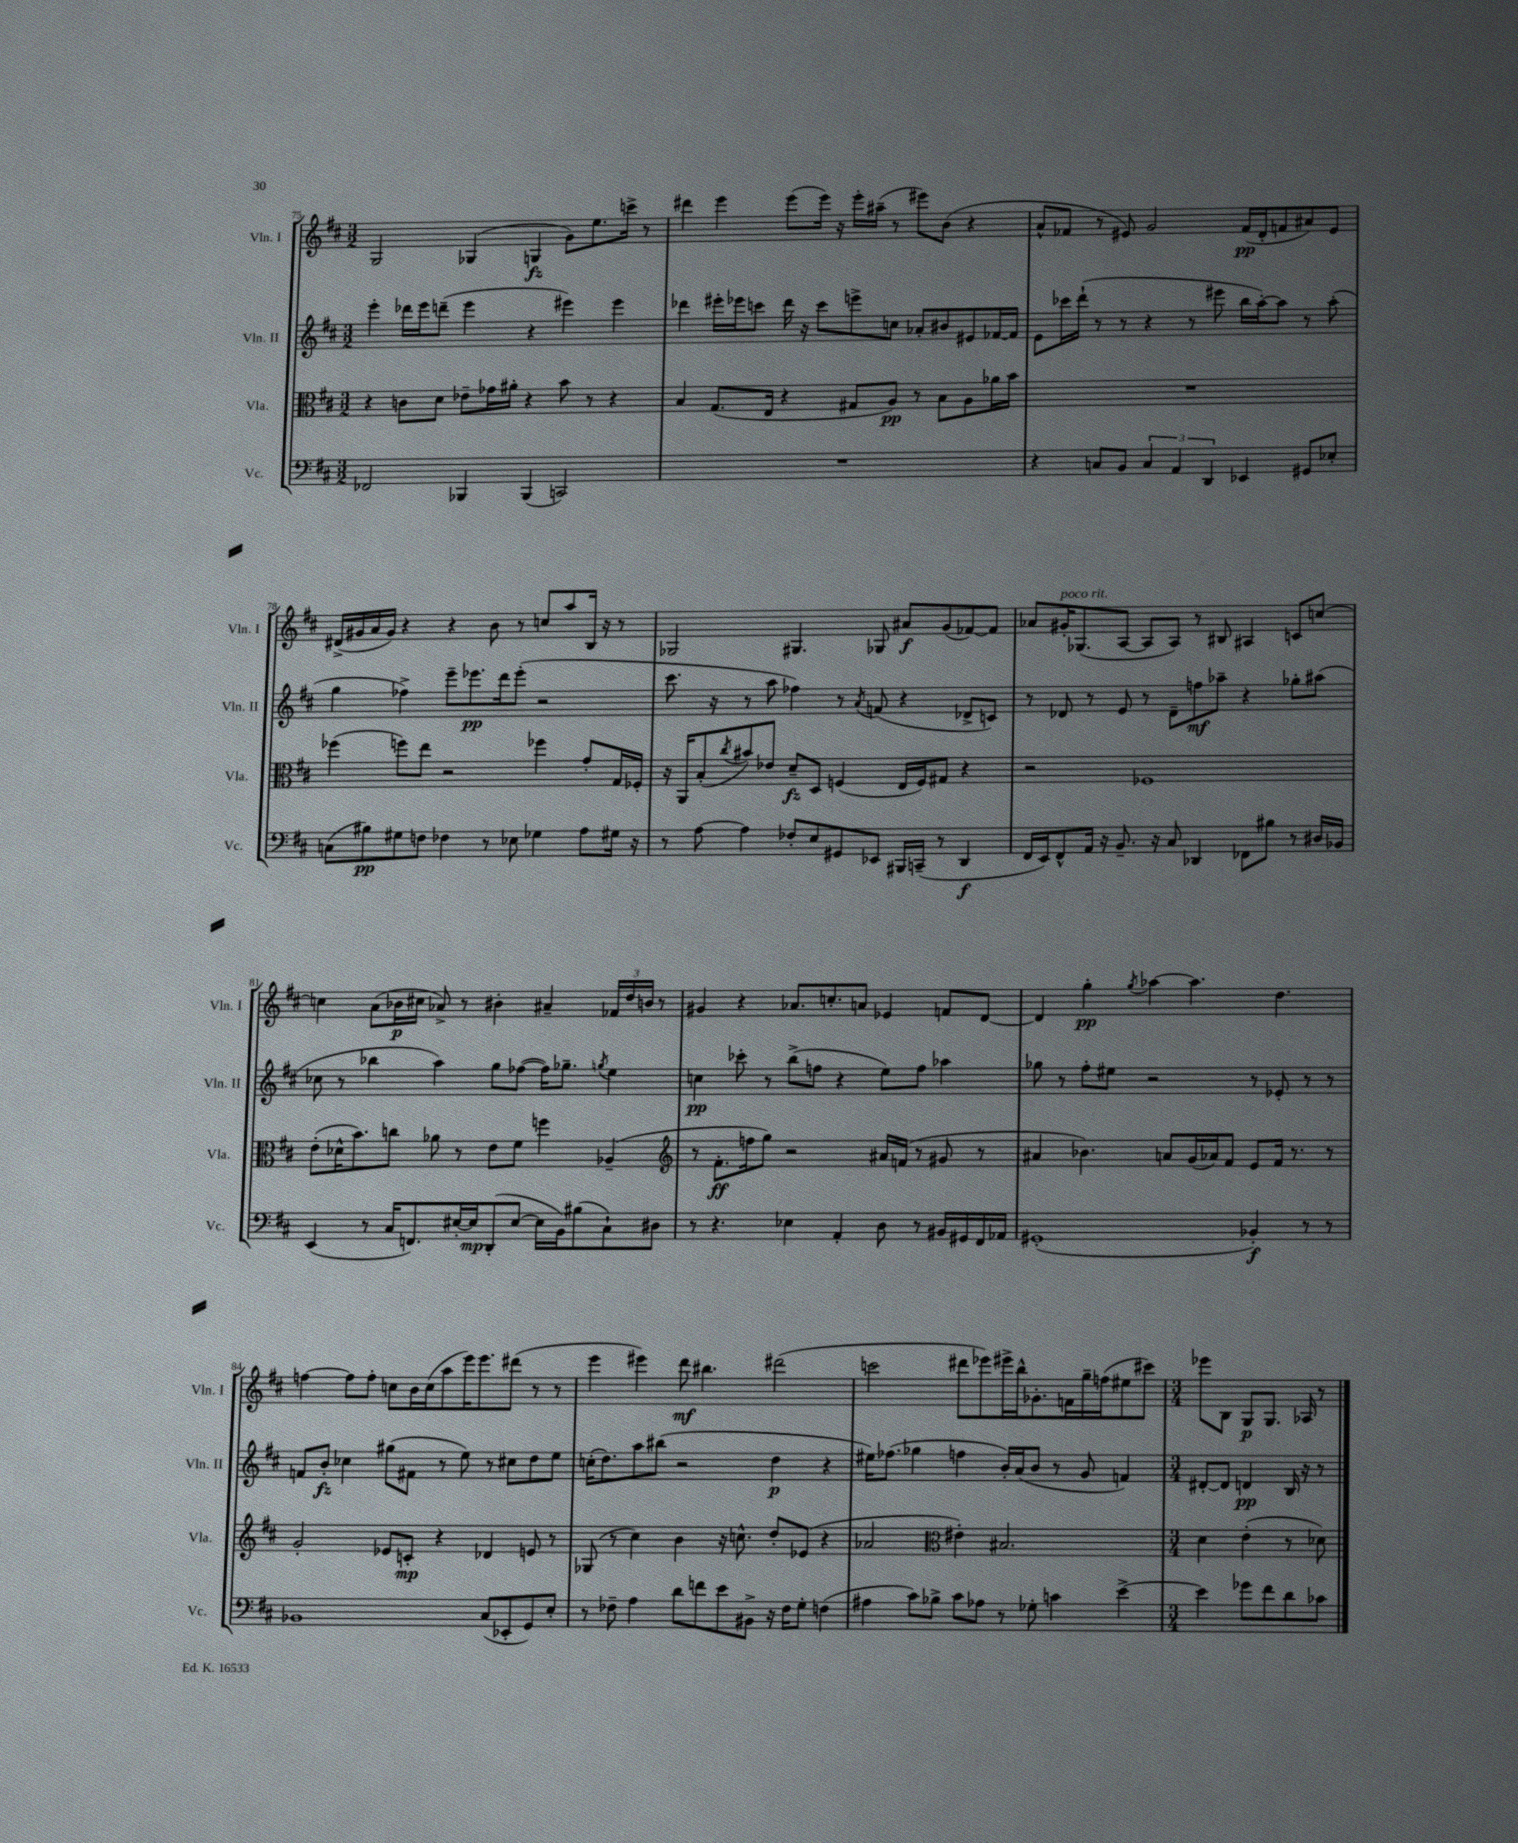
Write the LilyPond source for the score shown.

<<
\new StaffGroup <<
\new Staff = "s0" \with { instrumentName = "Vln. I" shortInstrumentName = "Vln. I" } {
    \clef treble \key d \major \numericTimeSignature \time 3/2
    g2 ges4( g4\fz g'8) e''8. c'''16-> r8 |
    dis'''4 e'''4 e'''8( e'''16) r16 e'''16-. ais''16--( r8 eis'''8) b'8( r4 |
    a'8-^ fes'8 r8 eis'8) g'2 fes'16\pp( d'16-. f'8 ais'8) eis'8 |
    dis'16->( gis'16 a'16 gis'16) r4 r4 b'8 r8 c''8 a''8 b16 r16 r8 |
    ges2 gis4. ges8 ais'8\f g'8( fes'8~) fes'8 |
    aes'8 gis'16-.^\markup { \italic "poco rit." } ges8.( a8~ a8 a8) r8 bis8 ais4 c'8 c''8~ |
    c''4 a'8( bes'16\p cis''16 aes'8->) r8 bis'4-. ais'4-- \tuplet 3/2 { fes'16 d''16 b'16 } r8 |
    gis'4 r4 aes'8. c''8.-. a'8 ees'4 f'8 d'8~ |
    d'4 g''4-.\pp \acciaccatura { g''8 } aes''4~ aes''4. d''4. |
    f''4~ f''8 f''8-. c''8 b'16 c''16( a''8 e'''16) e'''8. dis'''8( r8 r8 |
    e'''4 eis'''4) d'''8\mf bis''4. dis'''2( |
    c'''2 dis'''8 ees'''8) eis'''16-> b''16-^ ges'8.-. f'16 g''16-- f''16( eis''8 cis'''8) |
    \numericTimeSignature \time 3/4 ees'''8 b8 g8\p g8. aes16 r8 \bar "|." |
}
\new Staff = "s1" \with { instrumentName = "Vln. II" shortInstrumentName = "Vln. II" } {
    \clef treble \key d \major \numericTimeSignature \time 3/2
    e'''4-. des'''16 e'''16 d'''8--( e'''4 r4 eis'''4) eis'''4 |
    des'''4 eis'''16-. ees'''16 c'''8 des'''16 r16 c'''8 e'''8-> c''8 aes'8-. bis'8 eis'8 fes'16~ fes'16 |
    e'8 ces'''16 d'''16-!( r8 r8 r4 r8 eis'''8 b''16 a''16~-.) a''8 r8 a''8-.( |
    g''4 fes''4->) e'''8-- ees'''8.\pp d'''16 ees'''8-.( r2 |
    cis'''8. r16 r8 a''8 fes''4) r8 \acciaccatura { a'8 } f'8( r4 des'8-> c'8) |
    r8 des'8 r8 e'8 r8 des'8-- f''8\mf aes''8-- r4 ges''8-. ais''8( |
    ces''8 r8 bes''4 a''4) g''8 fes''8~( fes''16) ges''8.-- \acciaccatura { g''8 } e''4 |
    c''4\pp ces'''8-. r8 b''8->( f''8 r4 e''8) f''8 aes''4 |
    ges''8 r8 fis''8-. eis''8 r2 r8 ees'8-. r8 r8 |
    f'8 b'8-.\fz ces''4 gis''8( fis'8 r8 e''8) r8 cis''8 d''8 e''8 |
    c''16-.( d''8.) a''8 bis''8( r2 d''4\p r4 |
    eis''16) fes''8.( ges''4 f''4 b'16-.) a'16( b'8 r8 g'8 f'4) |
    \numericTimeSignature \time 3/4 dis'8~-. dis'8 d'4\pp b16 r16 r8 \bar "|." |
}
\new Staff = "s2" \with { instrumentName = "Vla." shortInstrumentName = "Vla." } {
    \clef alto \key d \major \numericTimeSignature \time 3/2
    r4 c'8 d'8 ees'8-- ges'16 ais'16-. r4 b'8 r8 r4 |
    b4 g8.( e16 r4 gis8 a8\pp) r8 b8 a8 aes'16 b'16 |
    R1. |
    fes''4( f''8) e''8 r2 fes''4 g'8-. g16 fes16-. |
    r16 a,16 b8-.( \acciaccatura { cis''8 } bis'8) ees'8 d'8--\fz d8 f4( e16 f16) gis8 r4 |
    r2 fes1 |
    e'8-.( des'16-^ b'8.) c''8 aes'8 r8 e'8 fis'8 f''4 aes4--( |
    \clef treble r8 fis'8.-.\ff f''16 g''8) r2 ais'16 f'16( r8 gis'8 r8 |
    ais'4 bes'4.) a'8 g'16( aes'16) fis'8 e'8 fis'16 r8. r8 |
    g'2-. ees'8 c'8-.\mp r4 des'4 e'8 r8 |
    ges8( r8 cis''4) b'4 r16 c''8.-^ d''8-. ees'8( r4 |
    aes'2 \clef alto eis'4-.) bis2. |
    \numericTimeSignature \time 3/4 d'4 e'4-.( r8 des'8) \bar "|." |
}
\new Staff = "s3" \with { instrumentName = "Vc." shortInstrumentName = "Vc." } {
    \clef bass \key d \major \numericTimeSignature \time 3/2
    fes,2 bes,,4 bes,,4( c,2) |
    R1. |
    r4 c8 b,8 \tuplet 3/2 { c4 a,4 d,4 } ees,4 gis,8 ees8-. |
    c8( bis8\pp) gis8 f8 fes4 r8 ees8 ges4 a8 gis16 r16 |
    r8 a8~ a4 fes8-. e8 gis,8 ees,8 bis,,16 c,16--( r8 d,4\f |
    fis,16 e,16) fis,8-^ a,16 r16 b,8.-- r16 cis8 des,4 fes,8 bis8 r8 dis16 bes,16 |
    e,4( r8 cis16 f,8.) eis16~-. eis16\mp d,8-.( eis8~ eis16 b,16) bis8( cis8-!) dis8 |
    r8 r4. ees4 a,4-. d8 r8 bis,16 gis,16 fis,16 aes,16 |
    gis,1-.( bes,4-.\f) r8 r8 |
    bes,1 cis8( ees,8-. g,8) e8-. |
    r8 fes8-- a4 d'8 f'8 e'8 bis,8-> r16 fes16 g8-. f4( |
    ais4 cis'8) bes8-> cis'8 aes8 r8 ges8-. c'4 e'4~-> |
    \numericTimeSignature \time 3/4 e'4 ges'8 fis'8 d'8 ces'8 \bar "|." |
}
>>
>>
\layout { \context { \Score currentBarNumber = #75 } }
